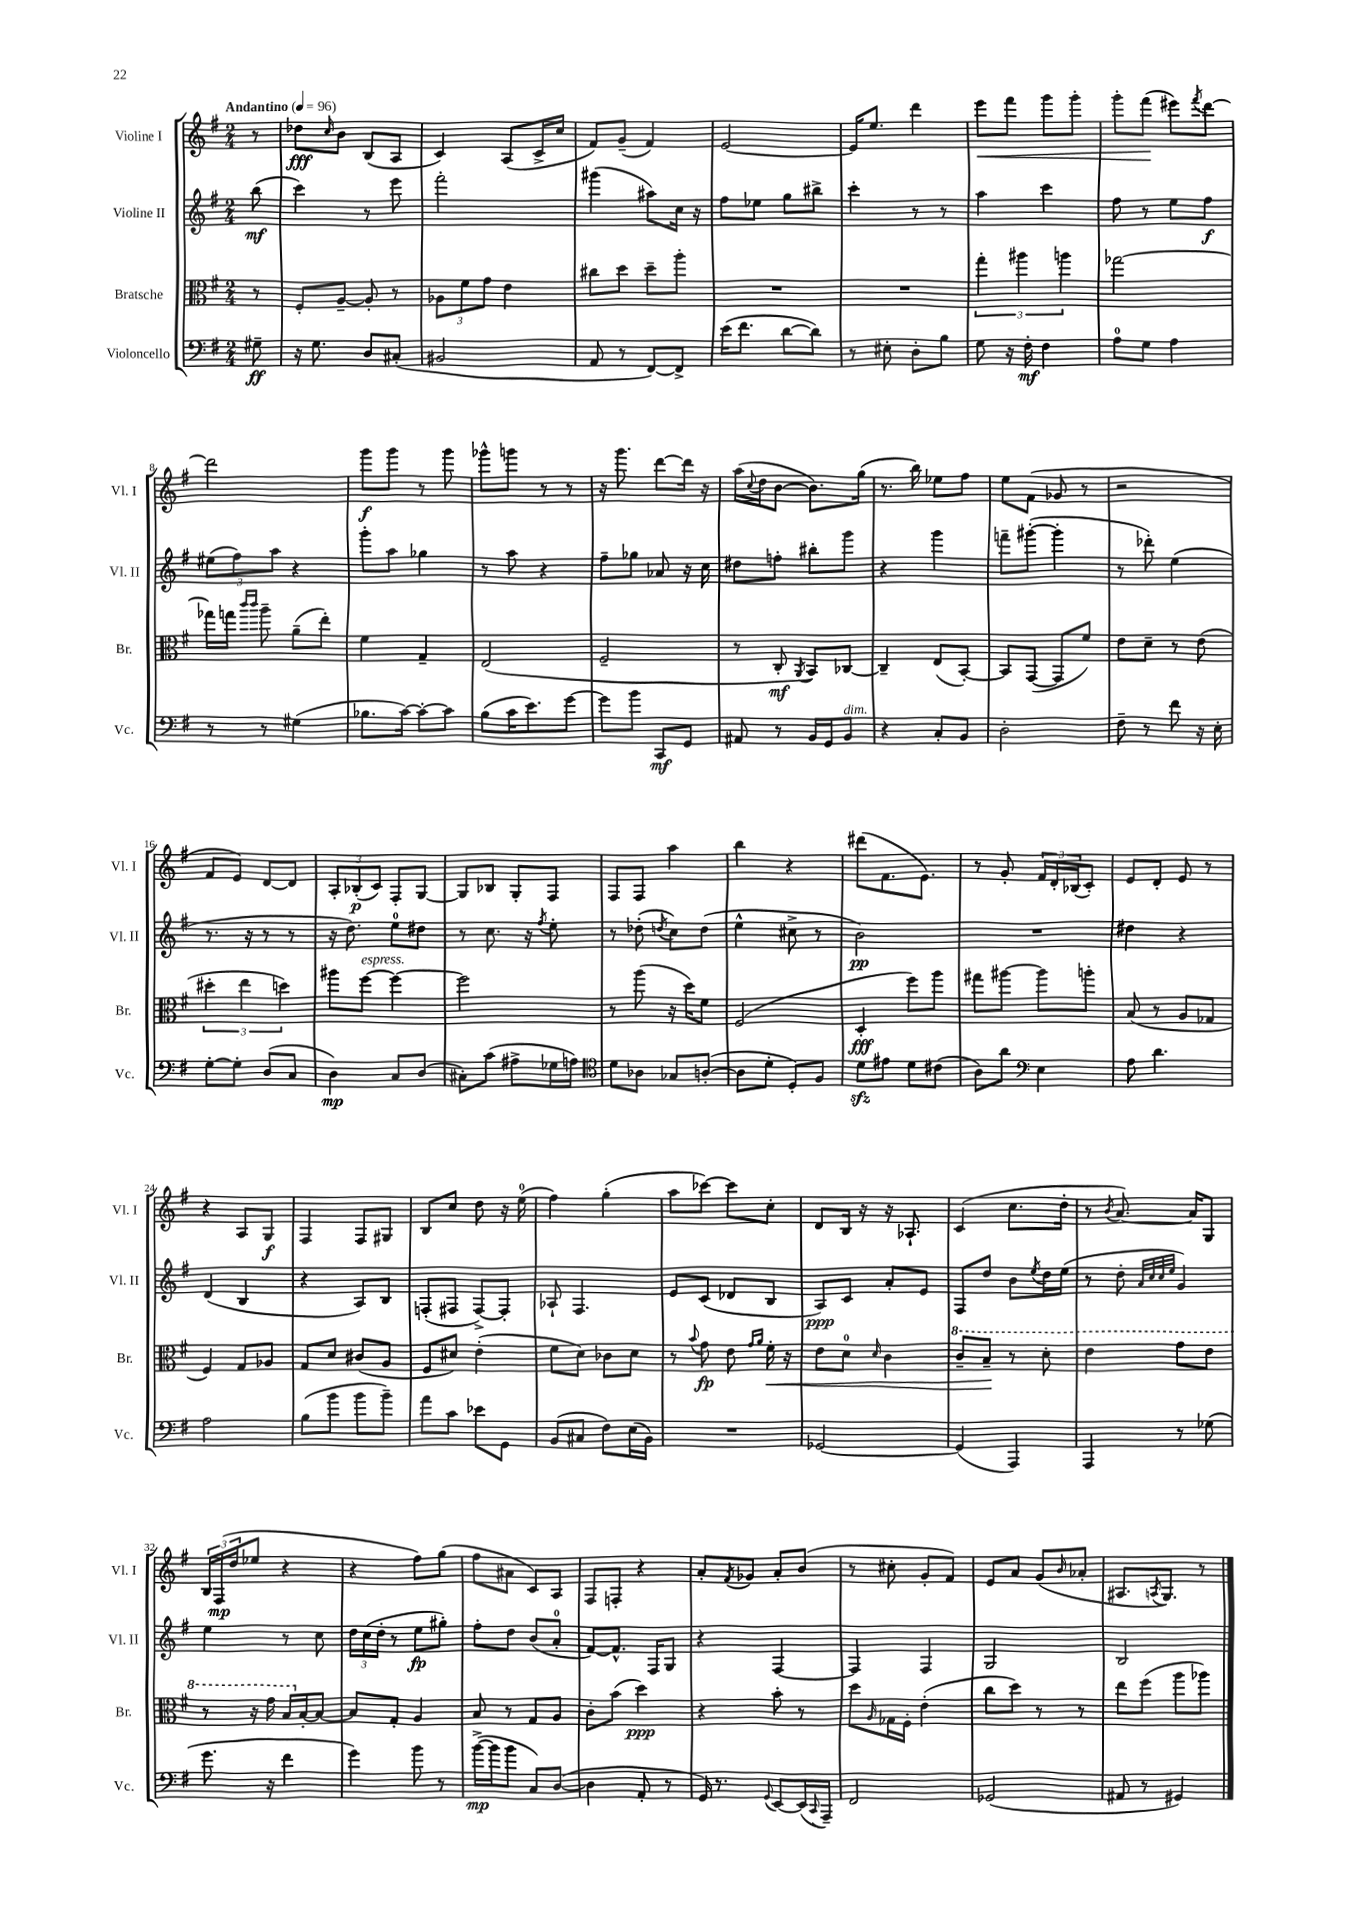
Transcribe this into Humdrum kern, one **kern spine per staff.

**kern	**dynam	**kern	**dynam	**kern	**dynam	**kern	**dynam
*part4	*part4	*part3	*part3	*part2	*part2	*part1	*part1
*staff4	*staff4	*staff3	*staff3	*staff2	*staff2	*staff1	*staff1
*I"Violoncello	*	*I"Bratsche	*	*I"Violine II	*	*I"Violine I	*
*I'Vc.	*	*I'Br.	*	*I'Vl. II	*	*I'Vl. I	*
*clefF4	*	*clefC3	*	*clefG2	*	*clefG2	*
*k[f#]	*	*k[f#]	*	*k[f#]	*	*k[f#]	*
*M2/4	*	*M2/4	*	*M2/4	*	*M2/4	*
*MM96	*	*MM96	*	*MM96	*	*MM96	*
=	=	=	=	=	=	=	=
!	!	!	!	!	!	!LO:TX:a:B:t=Andantino	!
8G#X~\	ff	8r	.	(8bb\	mf	8r	.
=1	=1	=1	=1	=1	=1	=1	=1
16r	.	8F#'/L	.	4ccc\)	.	8dd-X\L	fff
8.G\	.	.	.	.	.	.	.
.	.	.	.	.	.	16qqcc/	.
.	.	[8A~/J	.	.	.	8b\J	.
8D/L	.	8A'/]	.	8r	.	(8B/L	.
(8C#X'/J	.	8r	.	8eee\	.	8A/J	.
=2	=2	=2	=2	=2	=2	=2	=2
2BB#X/	.	12A-X\L	.	2fff#'\	.	4c/)	.
.	.	12f#\	.	.	.	.	.
.	.	12g\J	.	.	.	.	.
.	.	4e\	.	.	.	(8A/L	.
.	.	.	.	.	.	16c^/L	.
.	.	.	.	.	.	16cc/JJ	.
=3	=3	=3	=3	=3	=3	=3	=3
8AA/	.	8cc#X\L	.	(4ggg#X\	.	8f#/L)	.
8r	.	8dd\J	.	.	.	(8g~/J	.
[8FF#/L)	.	8dd~\L	.	8aa#X\L)	.	4f#/)	.
8FF#^/J]	.	8aa'\J	.	16cc\Jk	.	.	.
.	.	.	.	16r	.	.	.
=4	=4	=4	=4	=4	=4	=4	=4
(16e\KL	.	2r	.	8ff#\L	.	[2e/	.
8.f#\J	.	.	.	.	.	.	.
.	.	.	.	8ee-X\J	.	.	.
[8d\L	.	.	.	8gg\L	.	.	.
8d\J])	.	.	.	8bb#X^\J	.	.	.
=5	=5	=5	=5	=5	=5	=5	=5
8r	.	2r	.	4ccc'\	.	16e/KL]	.
.	.	.	.	.	.	8.ee/J	.
8E#X'\	.	.	.	.	.	.	.
8D'\L	.	.	.	8r	.	4ddd\	.
8B\J	.	.	.	8r	.	.	.
=6	=6	=6	=6	=6	=6	=6	=6
!	!	!	!	!	!	!	!LO:HP:b
8G\	.	6gg'\	.	4aa\	.	8eee\L	<
16r	.	.	.	.	.	8fff#\J	.
.	.	6aa#X\	.	.	.	.	.
16F#'\	mf	.	.	.	.	.	.
4F#\	.	.	.	4ccc\	.	8ggg\L	.
.	.	6aan\	.	.	.	.	.
.	.	.	.	.	.	8ggg'\J	.
=7	=7	=7	=7	=7	=7	=7	=7
8A\L	.	[2gg-X\	.	8ff#\	.	8ggg'\L	.
8G\J	.	.	.	8r	.	(8fff#\J	.
4A\	.	.	.	8ee\L	.	8eee#X\L)	[
.	.	.	.	.	.	8qfff#/	.
.	.	.	.	8ff#\J	f	[8ddd\J	.
!!LO:LB:g=z
=8	=8	=8	=8	=8	=8	=8	=8
8r	.	16gg-X\LL]	.	(12ee#X\L	.	2ddd\]	.
.	.	16ggn\JJ	.	.	.	.	.
.	.	.	.	12ff#\)	.	.	.
.	.	16qqccc/LL	.	.	.	.	.
.	.	16qqccc/JJ	.	.	.	.	.
8r	.	8aa~\	.	.	.	.	.
.	.	.	.	12aa\J	.	.	.
(4G#X\	.	(8a~\L	.	4r	.	.	.
.	.	8ee'\J)	.	.	.	.	.
=9	=9	=9	=9	=9	=9	=9	=9
8.B-X\L	.	4f#\	.	8ggg'\L	.	8ggg\L	f
.	.	.	.	8aa\J	.	8ggg\J	.
[16c\Jk)	.	.	.	.	.	.	.
8c'\L_	.	4G~/	.	4gg-X\	.	8r	.
8c\J]	.	.	.	.	.	8ggg\	.
=10	=10	=10	=10	=10	=10	=10	=10
(8B\L	.	(2E/	.	8r	.	8ggg-X^^\L	.
16c\K	.	.	.	8aa\	.	8gggn\J	.
8.e\)	.	.	.	.	.	.	.
.	.	.	.	4r	.	8r	.
[8g\J	.	.	.	.	.	8r	.
=11	=11	=11	=11	=11	=11	=11	=11
8g\L]	.	2F#~/	.	8ff#~\L	.	16r	.
.	.	.	.	.	.	8.ggg\	.
8b\J	.	.	.	8gg-X\J	.	.	.
8CC/L	mf	.	.	8a-X/	.	[8ddd\L	.
8GG/J	.	.	.	16r	.	16ddd\Jk]	.
.	.	.	.	16cc\	.	16r	.
=12	=12	=12	=12	=12	=12	=12	=12
8AA#X/	.	8r	.	8dd#X\L	.	(16aa\LL	.
.	.	.	.	.	.	8qqcc/	.
.	.	.	.	.	.	16dd\J	.
8r	.	8C'/	mf	8ffn'\J	.	[8b\J	.
.	.	8qAA/	.	.	.	.	.
16BB/LL	.	8BB/L)	.	8bb#X'\L	.	8.b\L])	.
16GG/J	.	.	.	.	.	.	.
!LO:TX:a:i:t=dim.	!	!	!	!	!	!	!
8BB/J	.	[8C-X/J	.	8ggg\J	.	.	.
.	.	.	.	.	.	(16gg\Jk	.
=13	=13	=13	=13	=13	=13	=13	=13
4r	.	4C-~/]	.	4r	.	8.r	.
.	.	.	.	.	.	16bb\)	.
8C'/L	.	(8E/L	.	4ggg\	.	8ee-X\L	.
8BB/J	.	[8BB'/J)	.	.	.	8ff#\J	.
=14	=14	=14	=14	=14	=14	=14	=14
2D'\	.	8BB/L]	.	8fffn~\L	.	8ee\L	.
.	.	([8GG/J	.	([8ggg#X'\J	.	(8f#\J	.
.	.	8GG/L]	.	4ggg#'\]	.	8g-X/	.
.	.	8f#/J)	.	.	.	8r	.
=15	=15	=15	=15	=15	=15	=15	=15
8F#~\	.	8e\L	.	8r	.	2r	.
8r	.	8d~\J	.	8ddd-X'\)	.	.	.
8f#\	.	8r	.	(4ee\	.	.	.
16r	.	(8e\	.	.	.	.	.
16E'\	.	.	.	.	.	.	.
!!LO:LB:g=z
=16	=16	=16	=16	=16	=16	=16	=16
[8G'\L	.	6dd#X'\	.	8.r	.	8f#/L	.
8G'\J]	.	.	.	.	.	8e/J)	.
.	.	6ee\	.	.	.	.	.
.	.	.	.	16r	.	.	.
(8D/L	.	.	.	8r	.	[8d/L	.
.	.	6ddn\)	.	.	.	.	.
8C/J	.	.	.	8r	.	8d/J]	.
=17	=17	=17	=17	=17	=17	=17	=17
4D\)	mp	8aa#X\L	.	16r	.	12A'/L	.
.	.	.	.	8.dd\)	.	.	.
.	.	.	.	.	.	(12B-X'/	p
!	!	!LO:TX:a:i:t=espress.	!	!	!	!	!
.	.	[8ff#\J	.	.	.	.	.
.	.	.	.	.	.	12c/J)	.
8C/L	.	4ff#\_	.	8ee\L	.	8F#'/L	.
(8D/J	.	.	.	8dd#X\J	.	[8G/J	.
=18	=18	=18	=18	=18	=18	=18	=18
8C#X'\L)	.	2ff#\]	.	8r	.	8G/L]	.
(8c\J	.	.	.	8.cc\	.	8B-X/J	.
8A#X^\L	.	.	.	.	.	8G'/L	.
.	.	.	.	16r	.	.	.
.	.	.	.	8qff#/	.	.	.
16G-X\L	.	.	.	8ee'\	.	8F#/J	.
16An\JJ)	.	.	.	.	.	.	.
=19	=19	=19	=19	=19	=19	=19	=19
*clefC4	*	*	*	*	*	*	*
8d\L	.	8r	.	8r	.	8F#/L	.
8A-X\J	.	(8aa\	.	(8dd-X'\	.	8F#/J	.
.	.	.	.	8qddn/	.	.	.
8G-X/L	.	16r	.	8cc\L)	.	4aa\	.
.	.	16dd\KL)	.	.	.	.	.
([8An'/J	.	8f#\J	.	(8dd\J	.	.	.
=20	=20	=20	=20	=20	=20	=20	=20
8A\L]	.	(2F#/	.	4ee^^\	.	4bb\	.
8d'\J	.	.	.	.	.	.	.
8D'/L)	.	.	.	8cc#X^\	.	4r	.
8F#/J	.	.	.	8r	.	.	.
=21	=21	=21	=21	=21	=21	=21	=21
8dzz\L	.	4D'/	fff	2b\)	pp	(8ddd#X\L	.
8e#X\J	.	.	.	.	.	8.f#\	.
8d\L	.	8ff#\L)	.	.	.	.	.
.	.	.	.	.	.	8.e\J)	.
(8c#X\J	.	8aa\J	.	.	.	.	.
=22	=22	=22	=22	=22	=22	=22	=22
8A\L)	.	8gg#X\L	.	2r	.	8r	.
8a\J	.	[8aa#X\J	.	.	.	8g'/	.
*clefF4	*	*	*	*	*	*	*
4E\	.	8aa#\L]	.	.	.	24f#/LL	.
.	.	.	.	.	.	24d'/	.
.	.	.	.	.	.	(24B-X/J	.
.	.	8aan'\J	.	.	.	8c'/J)	.
=23	=23	=23	=23	=23	=23	=23	=23
8A\	.	(8B/	.	4dd#X\	.	8e/L	.
4.d\	.	8r	.	.	.	8d'/J	.
.	.	8A/L	.	4r	.	8e/	.
.	.	8G-X/J	.	.	.	8r	.
!!LO:LB:g=z
=24	=24	=24	=24	=24	=24	=24	=24
2A\	.	4F#/)	.	(4d/	.	4r	.
.	.	8G/L	.	4B/	.	8A/L	.
.	.	8A-X/J	.	.	.	8G/J	f
=25	=25	=25	=25	=25	=25	=25	=25
(8B\L	.	8G/L	.	4r	.	4F#/	.
8b\J	.	8d/J	.	.	.	.	.
8b\L	.	(8c#X/L	.	8A/L)	.	8F#/L	.
8b~\J)	.	8A/J	.	8B/J	.	8G#X/J	.
=26	=26	=26	=26	=26	=26	=26	=26
8a\L	.	8F#/L	.	(8Fn'/L	.	8B/L	.
8c\J	.	8d#X/J)	.	8F#X/J	.	8cc/J	.
8e-X\L	.	(4e'\	.	[8F#^/L)	.	8dd\	.
8GG\J	.	.	.	8F#'/J]	.	16r	.
.	.	.	.	.	.	(16ee\	.
=27	=27	=27	=27	=27	=27	=27	=27
(8BB/L	.	8f#\L	.	8A-X`/	.	4ff#\)	.
8C#X/J	.	8d\J)	.	4.F#/	.	.	.
8F#\L)	.	8c-X\L	.	.	.	(4gg'\	.
(16E\L	.	8d\J	.	.	.	.	.
16BB\JJ)	.	.	.	.	.	.	.
=28	=28	=28	=28	=28	=28	=28	=28
2r	.	8r	.	8e/L	.	8aa\L	.
.	.	8qqb/	.	.	.	.	.
.	.	8g\	fp	(8c/J	.	[8ccc-X\J)	.
.	.	8e\	.	8d-X/L	.	8ccc-\L]	.
.	.	16qqg/LL	.	.	.	.	.
.	.	16qqa/JJ	.	.	.	.	.
!	!	!	!LO:HP:b	!	!	!	!
.	.	16f#'\	<	8B/J	.	8cc'\J	.
.	.	16r	.	.	.	.	.
=29	=29	=29	=29	=29	=29	=29	=29
[2GG-X/	.	8e\L	.	8A/L)	ppp	8d/L	.
.	.	8d\J	.	8c/J	.	16B/Jk	.
.	.	.	.	.	.	16r	.
.	.	16qqd/	.	.	.	.	.
.	.	4c\	.	8a'/L	.	16r	.
.	.	.	.	.	.	8.A-X`/	.
.	.	.	.	8e/J	.	.	.
=30	=30	=30	=30	=30	=30	=30	=30
*	*	*8va	*	*	*	*	*
(4GG-/]	.	8cc~/L	.	8F#/L	.	(4c/	.
.	.	8b~/J	.	8dd/J	.	.	.
4AAA/)	.	8r	[	8b\L	.	8.cc\L	.
.	.	.	.	8qee/	.	.	.
.	.	8dd'\	.	16dd\L	.	.	.
.	.	.	.	(16ee\JJ	.	16dd'\Jk	.
=31	=31	=31	=31	=31	=31	=31	=31
4AAA/	.	4ee\	.	8r	.	8r	.
.	.	.	.	.	.	8qb/	.
.	.	.	.	8dd'\	.	[8.a/)	.
.	.	.	.	32qqa/LLL	.	.	.
.	.	.	.	32qqcc/	.	.	.
.	.	.	.	32qqcc/	.	.	.
.	.	.	.	32qqee/JJJ	.	.	.
8r	.	8gg\L	.	4g/)	.	.	.
.	.	.	.	.	.	16a/KL]	.
(8G-X\	.	8ee\J	.	.	.	8G/J	.
!!LO:LB:g=z
=32	=32	=32	=32	=32	=32	=32	=32
8.g\	.	8r	.	4ee\	.	24B/LL	.
.	.	.	.	.	.	(24F#/	mp
.	.	.	.	.	.	24dd/J	.
.	.	16r	.	.	.	8ee-X/J	.
16r	.	16gg\	.	.	.	.	.
4f#\	.	16b/LL	.	8r	.	4r	.
*	*	*X8va	*	*	*	*	*
.	.	[16B'/J	.	.	.	.	.
.	.	8B/J_	.	8cc\	.	.	.
=33	=33	=33	=33	=33	=33	=33	=33
4g\)	.	8B/L]	.	24dd\LL	.	4r	.
.	.	.	.	(24cc\	.	.	.
.	.	.	.	24dd'\JJ	.	.	.
.	.	8G'/J	.	8r	.	.	.
8b\	.	4A/	.	8ee\L	fp	8ff#\L)	.
8r	.	.	.	8gg#X'\J)	.	(8gg\J	.
=34	=34	=34	=34	=34	=34	=34	=34
([16b^\LL	mp	8B/	.	8ff#'\L	.	8ff#\L	.
16b\J]	.	.	.	.	.	.	.
8b\J	.	8r	.	8dd\J	.	8a#X\J	.
8C/L)	.	8G/L	.	(8b/L	.	8c/L)	.
([8D/J	.	8A/J	.	8a'/J	.	8A/J	.
=35	=35	=35	=35	=35	=35	=35	=35
4D\]	.	8c'\L	.	[8f#/L)	.	8F#/L	.
.	.	(8b\J	.	8.f#^^/J]	.	8Fn'/J	.
8AA'/	.	4dd\)	ppp	.	.	4r	.
.	.	.	.	16F#/KL	.	.	.
8r	.	.	.	8G/J	.	.	.
=36	=36	=36	=36	=36	=36	=36	=36
16GG/)	.	4r	.	4r	.	8a'/L	.
8.r	.	.	.	.	.	.	.
.	.	.	.	.	.	8qf#/	.
.	.	.	.	.	.	8g-X/J	.
8qqGG/	.	.	.	.	.	.	.
[8EE/L	.	8b'\	.	[4F#/	.	8a'/L	.
(16EE/L]	.	8r	.	.	.	(8b/J	.
8qqCC/	.	.	.	.	.	.	.
16AAA~/JJ)	.	.	.	.	.	.	.
=37	=37	=37	=37	=37	=37	=37	=37
2FF#/	.	8dd\L	.	4F#/]	.	8r	.
.	.	16qqA/	.	.	.	.	.
.	.	16G-X\L	.	.	.	8cc#X'\	.
.	.	16F#'\JJ	.	.	.	.	.
.	.	(4e'\	.	4F#/	.	8g'/L	.
.	.	.	.	.	.	8f#/J)	.
=38	=38	=38	=38	=38	=38	=38	=38
(2GG-X/	.	8cc\L	.	2G/	.	8e/L	.
.	.	8dd\J)	.	.	.	8a/J	.
.	.	8r	.	.	.	(8g/L	.
.	.	.	.	.	.	16qqb/	.
.	.	8r	.	.	.	8a-X'/J	.
=39	=39	=39	=39	=39	=39	=39	=39
8AA#X/	.	8ee\L	.	2B/	.	8.A#X/L	.
8r	.	(8ff#\J	.	.	.	.	.
.	.	.	.	.	.	8qAn/	.
.	.	.	.	.	.	8.G/J)	.
4GG#X/)	.	8aa\L	.	.	.	.	.
.	.	8aa-X\J)	.	.	.	8r	.
==	==	==	==	==	==	==	==
*-	*-	*-	*-	*-	*-	*-	*-
